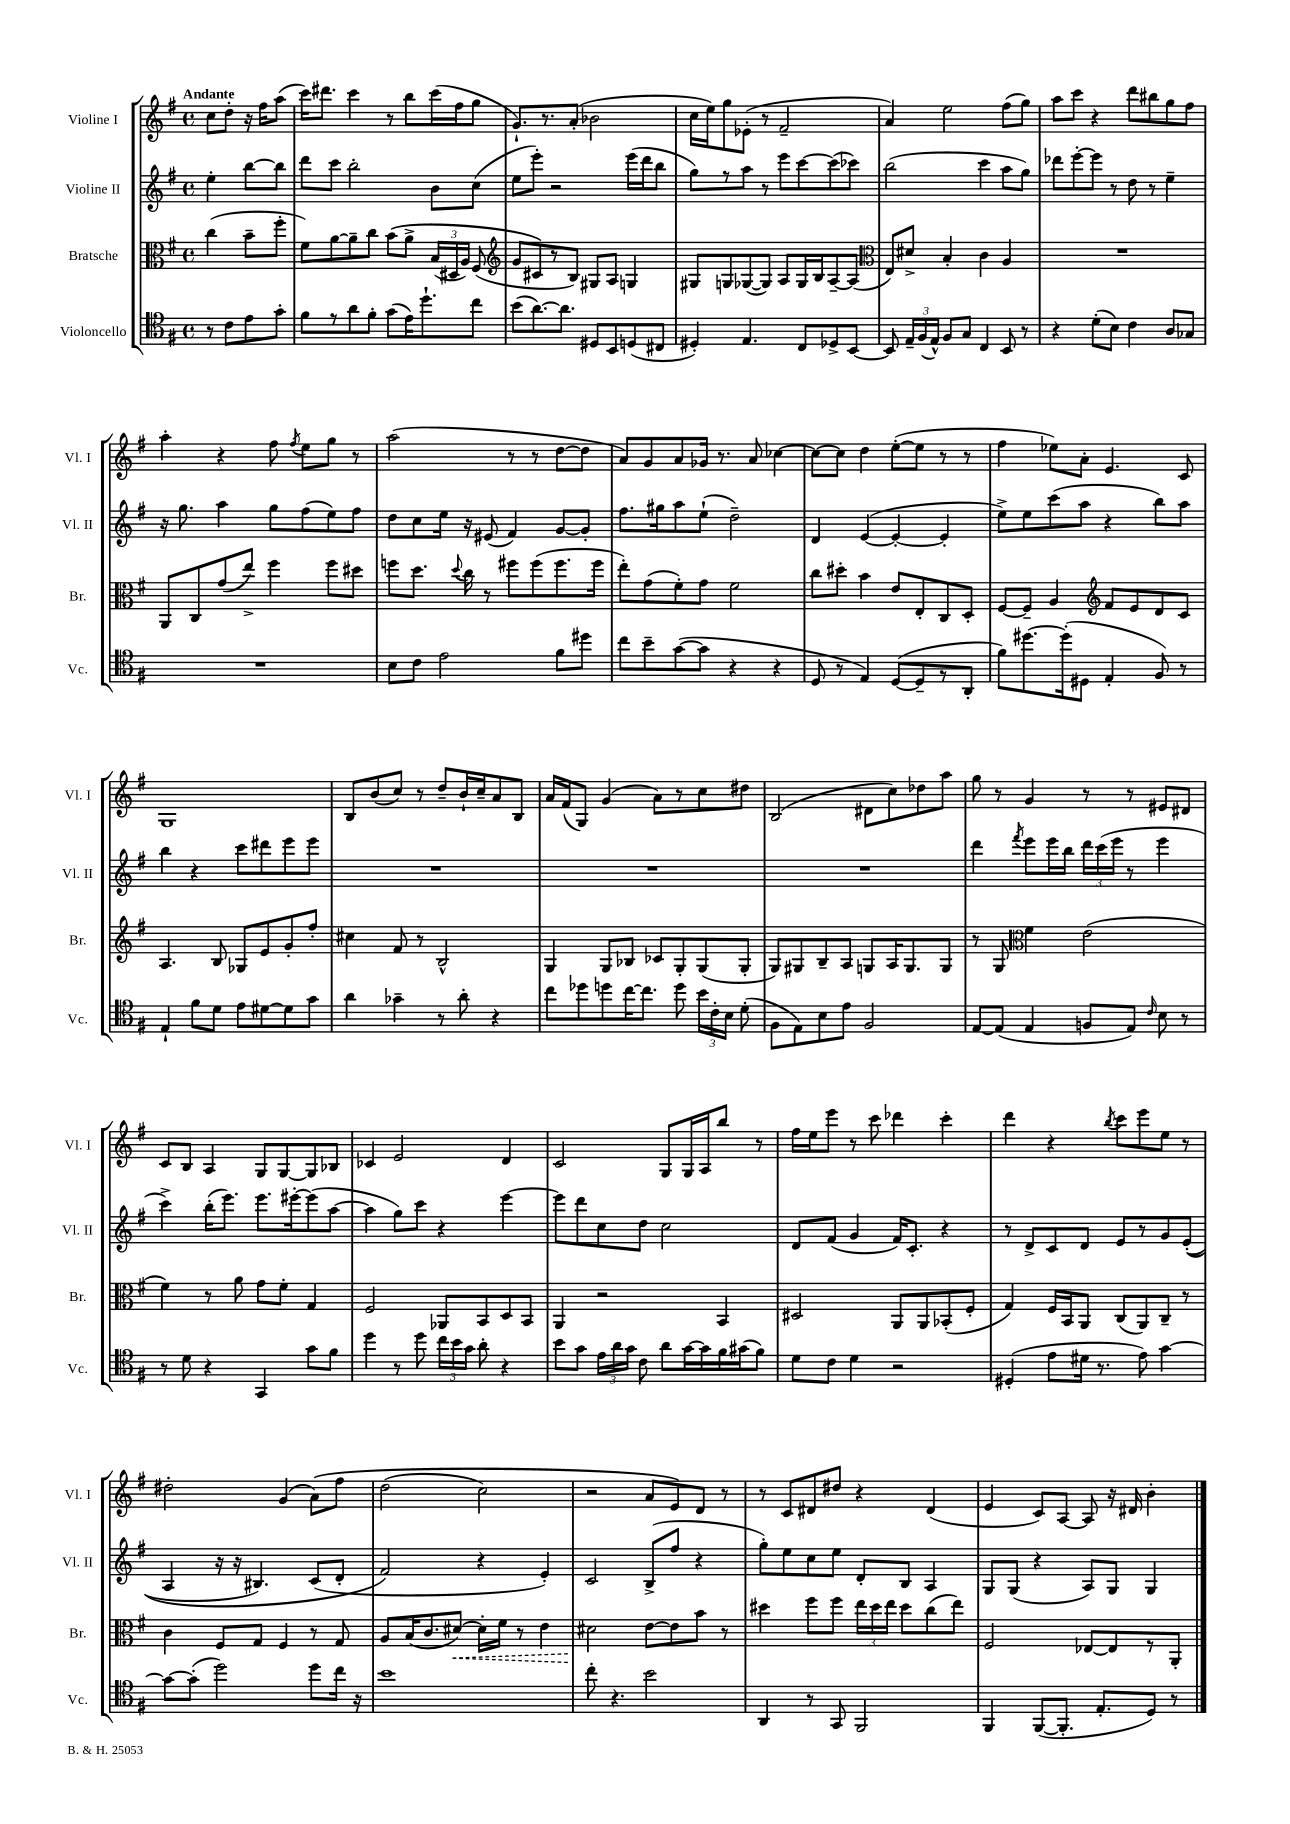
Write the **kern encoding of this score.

**kern	**kern	**dynam	**kern	**kern
*part4	*part3	*part3	*part2	*part1
*staff4	*staff3	*staff3	*staff2	*staff1
*I"Violoncello	*I"Bratsche	*	*I"Violine II	*I"Violine I
*I'Vc.	*I'Br.	*	*I'Vl. II	*I'Vl. I
*clefC4	*clefC3	*	*clefG2	*clefG2
*k[f#]	*k[f#]	*	*k[f#]	*k[f#]
*M4/4	*M4/4	*	*M4/4	*M4/4
*met(c)	*met(c)	*	*met(c)	*met(c)
=	=	=	=	=
!	!	!	!	!LO:TX:a:B:t=Andante
8r	(4cc\	.	4ee'\	8cc\L
8c\L	.	.	.	8dd'\J
8e\	8b~\L	.	[8bb\L	16r
.	.	.	.	16ff#\KL
8g'\J	8ff#'\J	.	8bb\J]	(8aa\J
=1	=1	=1	=1	=1
8f#\L	8f#\L)	.	8ddd\L	16ccc\KL)
.	.	.	.	8.ddd#X\J
8r	[8a\	.	8ccc\J	.
8a\	8a~\]	.	2bb'\	4ccc\
8f#'\J	8cc\J	.	.	.
(8g\L	(8b\L	.	.	8r
16e\K)	8a^\J	.	.	8bb\L
8.dd`\	.	.	.	.
.	(24B/LL	.	8b\L	(16ccc\L
.	24D#X/	.	.	.
.	.	.	.	16ff#\J
.	24A/JJ)	.	.	.
8cc\J	(8F#/	.	(8cc\J	8gg\J
=2	=2	=2	=2	=2
*	*clefG2	*	*	*
(8b\L	8g/L	.	8ee\L	8.g`/L)
[8.a\)	8c#X/)	.	8eee'\J)	.
.	.	.	.	8.r
.	8r	.	2r	.
8.a\J]	.	.	.	.
.	8B/J)	.	.	(8a'/J
8D#X/L	8G#X/L	.	.	2b-X\
8BB/	8A/J	.	.	.
(8Dn/	4Gn/	.	(16eee\LL	.
.	.	.	16ddd\J	.
8C#X/J	.	.	8bb\J	.
=3	=3	=3	=3	=3
4D#X'/)	8G#X/L	.	8gg\L)	16cc\LL
.	.	.	.	16ee\J)
.	8Gn/	.	8r	8gg\
4.E/	([8G-X/	.	8aa\J	(8e-X'\J
.	8G-/J])	.	8r	8r
.	8A/L	.	8eee\L	2f#~/
8C/L	16G-/L	.	[8ccc\	.
.	16B/J	.	.	.
8D-X^/	[8A~/	.	(8ccc\]	.
[8BB/J	(8A/J]	.	8ccc-X\J)	.
=4	=4	=4	=4	=4
*	*clefC3	*	*	*
8BB/]	8E/L)	.	(2bb\	4a/)
24E~/LL	8d#X^/J	.	.	.
(24F#/	.	.	.	.
24E^^/JJ)	.	.	.	.
8F#/L	4B'/	.	.	2ee\
8G/J	.	.	.	.
4C/	4c\	.	4ccc\	.
8BB/	4A/	.	8aa\L	(8ff#\L
8r	.	.	8gg\J)	8gg\J)
=5	=5	=5	=5	=5
4r	1r	.	8ddd-X\L	8aa\L
.	.	.	[8eee'\	8ccc\J
(8d'\L	.	.	8eee\J]	4r
8B\J)	.	.	8r	.
4c\	.	.	8dd\	8ddd\L
.	.	.	8r	8bb#X\
8A/L	.	.	4ee~\	8gg\
8G-X/J	.	.	.	8ff#\J
!!LO:LB:g=z
=6	=6	=6	=6	=6
1r	8AA/L	.	16r	4aa'\
.	.	.	8.gg\	.
.	8C/	.	.	.
.	(8g/	.	4aa\	4r
.	8ee^/J)	.	.	.
.	4ff#\	.	8gg\L	8ff#\
.	.	.	.	8qff#/
.	.	.	(8ff#\	8ee\L
.	8ff#\L	.	8ee\)	8gg\J
.	8dd#X\J	.	8ff#\J	8r
=7	=7	=7	=7	=7
8B\L	8ffn\L	.	8dd\L	(2aa\
8c\J	8.dd\J	.	8cc\	.
2e\	.	.	16ee\Jk	.
.	8qqdd/	.	.	.
.	16cc\	.	16r	.
.	8r	.	(8e#X/	.
.	8ff#X\L	.	4f#/)	8r
.	(8ff#\	.	.	8r
8f#\L	8.ff#\	.	[8g/L	[8dd\L
8dd#X\J	.	.	8g'/J]	8dd\J]
.	16ff#\Jk	.	.	.
=8	=8	=8	=8	=8
8cc\L	8ee'\L)	.	8.ff#\L	8a/L)
8b~\	(8g\	.	.	8g/
.	.	.	16gg#X\k	.
([8g\	8f#'\)	.	8aa\	8a/
8g\J]	8g\J	.	(8ee`\J	16g-X/Jk
.	.	.	.	8.r
4r	2f#\	.	2dd~\)	.
.	.	.	.	8a/
4r	.	.	.	[4cc-X\
=9	=9	=9	=9	=9
8D/	8cc\L	.	4d/	8cc-\L_
8r	8dd#X'\J	.	.	8cc-\J]
4E/)	4b\	.	([4e/	4dd\
([8D/L	8e/L	.	4e'/_	([8ee'\L
8D~/]	8E'/	.	.	8ee\J]
8r	8C/	.	4e'/]	8r
8AA'/J	8D'/J	.	.	8r
=10	=10	=10	=10	=10
8f#\L)	[8F#/L	.	8ee^\L)	4ff#\
[8.dd#X\	8F#~/J]	.	8ee\	.
.	4A/	.	(8ccc\	8ee-X\L)
(16dd#'\k]	.	.	.	.
8D#X\J	.	.	8aa\J	8a'\J
*	*clefG2	*	*	*
4E'/	8f#/L	.	4r	4.e/
.	8e/	.	.	.
8F#/)	8d/	.	8bb\L)	.
8r	8c/J	.	8aa\J	8c/
!!LO:LB:g=z
=11	=11	=11	=11	=11
4E`/	4.A/	.	4bb\	1G
8f#\L	.	.	4r	.
8d\J	8B/	.	.	.
8e\L	8G-X/L	.	8ccc\L	.
[8d#X\	8e/	.	8ddd#X\	.
8d#\]	8g'/	.	8eee\	.
8g\J	8ff#'/J	.	8eee\J	.
=12	=12	=12	=12	=12
4a\	4cc#X\	.	1r	8B/L
.	.	.	.	(8b/
4g-X~\	8f#/	.	.	8cc/J)
.	8r	.	.	8r
8r	2B^^/	.	.	8dd~/L
8a'\	.	.	.	16b`/L
.	.	.	.	16cc~/J
4r	.	.	.	8a/
.	.	.	.	8B/J
=13	=13	=13	=13	=13
8cc\L	4G/	.	1r	16a/LL
.	.	.	.	(16f#/J
8dd-X\	.	.	.	8G/J)
8ddn\	8G/L	.	.	(4g/
[16cc\K	8B-X/J	.	.	.
8.cc\J]	.	.	.	.
.	8c-X/L	.	.	8a\L)
8dd\	8G'/	.	.	8r
24b\LL	(8G/	.	.	8cc\
24c'\	.	.	.	.
24B\JJ	.	.	.	.
(8d'\	8G'/J	.	.	8dd#X\J
=14	=14	=14	=14	=14
8F#\L	8G/L)	.	1r	(2B/
8E\)	8G#X/	.	.	.
8B\	8B~/	.	.	.
8e\J	8A/J	.	.	.
2F#/	8Gn/L	.	.	8d#X\L
.	16A/K	.	.	8cc\)
.	8.G/	.	.	.
.	.	.	.	8dd-X\
.	8G/J	.	.	8aa\J
=15	=15	=15	=15	=15
[8E/L	8r	.	4ddd\	8gg\
(8E/J]	8G/	.	.	8r
*	*clefC3	*	*	*
.	.	.	8qfff#/	.
4E/	4f#\	.	8eee\L	4g/
.	.	.	16eee\L	.
.	.	.	16bb\JJ	.
8Fn/L	(2e\	.	24ddd\LL	8r
.	.	.	(24ccc\	.
.	.	.	24eee\JJ	.
8E/J)	.	.	8r	8r
16qqc/	.	.	.	.
8B\	.	.	4eee\	8e#X/L
8r	.	.	.	8d#X/J
!!LO:LB:g=z
=16	=16	=16	=16	=16
8r	4f#\)	.	4ccc^\)	8c/L
8d\	.	.	.	8B/J
4r	8r	.	(16bb'\KL	4A/
.	.	.	8.eee\J)	.
.	8a\	.	.	.
4GG/	8g\L	.	8.eee\L	8G/L
.	8f#'\J	.	.	[8G/
.	.	.	[16eee#X'\k	.
8g\L	4G/	.	(8eee#\]	8G/]
8f#\J	.	.	[8aa\J	8B-X/J
=17	=17	=17	=17	=17
4dd\	2F#/	.	4aa\]	4c-X/
8r	.	.	8gg\L)	2e/
8dd\	.	.	8ccc\J	.
24cc\LL	8AA-X/L	.	4r	.
24b\	.	.	.	.
24g\JJ	.	.	.	.
8a'\	8BB/	.	.	.
4r	8D/	.	[4eee\	4d/
.	8BB/J	.	.	.
=18	=18	=18	=18	=18
8b\L	4AA/	.	8eee\L]	2c/
8g\J	.	.	8ddd\	.
24e\LL	2r	.	8cc\	.
24a\	.	.	.	.
24g\JJ	.	.	.	.
8c\	.	.	8dd\J	.
8a\L	.	.	2cc\	8G/L
[16g\L	.	.	.	16G/L
16g\]	.	.	.	16A/J
16f#\	4BB/	.	.	8bb/J
(16g#X\J	.	.	.	.
8f#\J)	.	.	.	8r
=19	=19	=19	=19	=19
8d\L	2D#X/	.	8d/L	16ff#\LL
.	.	.	.	16ee\J
8c\J	.	.	(8f#/J	8eee\J
4d\	.	.	4g/	8r
.	.	.	.	8ccc\
2r	8AA/L	.	16f#/KL)	4ddd-X\
.	.	.	8.c'/J	.
.	8AA/	.	.	.
.	(8BB-X'/	.	4r	4ccc'\
.	8F#'/J	.	.	.
=20	=20	=20	=20	=20
(4D#X'/	4G/)	.	8r	4ddd\
.	.	.	8d^/L	.
8e\L	16F#/LL	.	8c/	4r
.	16BB/J	.	.	.
16d#X\Jk	8AA/J	.	8d/J	.
8.r	.	.	.	.
.	.	.	.	8qbb/
.	(8C/L	.	8e/L	8ccc\L
8e\)	8AA/)	.	8r	8eee\
[4g\	8C~/J	.	8g/	8ee\J
.	8r	.	((8e'/J	8r
!!LO:LB:g=z
=21	=21	=21	=21	=21
8g\L_	4c\	.	4A/	2dd#X'\
(8g'\J]	.	.	.	.
2dd\)	8F#/L	.	16r	.
.	.	.	16r	.
.	8G/J	.	4.B#X/)	.
.	4F#/	.	.	(4g/
8dd\L	8r	.	(8c/L	(8a\L)
16cc\Jk	8G/	.	8d'/J	8ff#\J
16r	.	.	.	.
=22	=22	=22	=22	=22
1b	8A/L	.	2f#/)	(2dd\
.	(16B/K	.	.	.
.	8.c/	.	.	.
!	!	!LO:HP:b	!	!
.	[8d#X/J)	<	.	.
.	16d#'\LL]	.	4r	2cc\)
.	16f#\JJ	.	.	.
.	8r	.	.	.
.	4e\	.	4e'/)	.
=23	=23	=23	=23	=23
8cc'\	2d#X\	.	2c/	2r
4.r	.	.	.	.
2b\	[8e\L	[	(8B^/L	8a/L
.	8e\]	.	8ff#/J	8e/)
.	8b\J	.	4r	8d/J
.	8r	.	.	8r
=24	=24	=24	=24	=24
4AA/	4dd#X\	.	8gg'\L)	8r
.	.	.	8ee\	8c/L
8r	8ff#\L	.	8cc\	8d#X/
8GG/	8ff#\J	.	8ee\J	8dd#X/J
2FF#/	24ee\LL	.	8d'/L	4r
.	24dd#\	.	.	.
.	24ee\JJ	.	.	.
.	8dd#\L	.	8B/J	.
.	(8cc\	.	4A/	(4d#/
.	8ee\J)	.	.	.
=25	=25	=25	=25	=25
4FF#/	2F#/	.	8G/L	4e/
.	.	.	(8G/J	.
([8FF#/L	.	.	4r	8c/L)
8.FF#'/J]	.	.	.	[8A/J
.	[8E-X/L	.	8A/L)	8A/]
8.E'/L	.	.	.	.
.	8E-/]	.	8G/J	16r
.	.	.	.	16d#X/
8D/J)	8r	.	4G/	4b'\
8r	8AA'/J	.	.	.
==	==	==	==	==
*-	*-	*-	*-	*-
